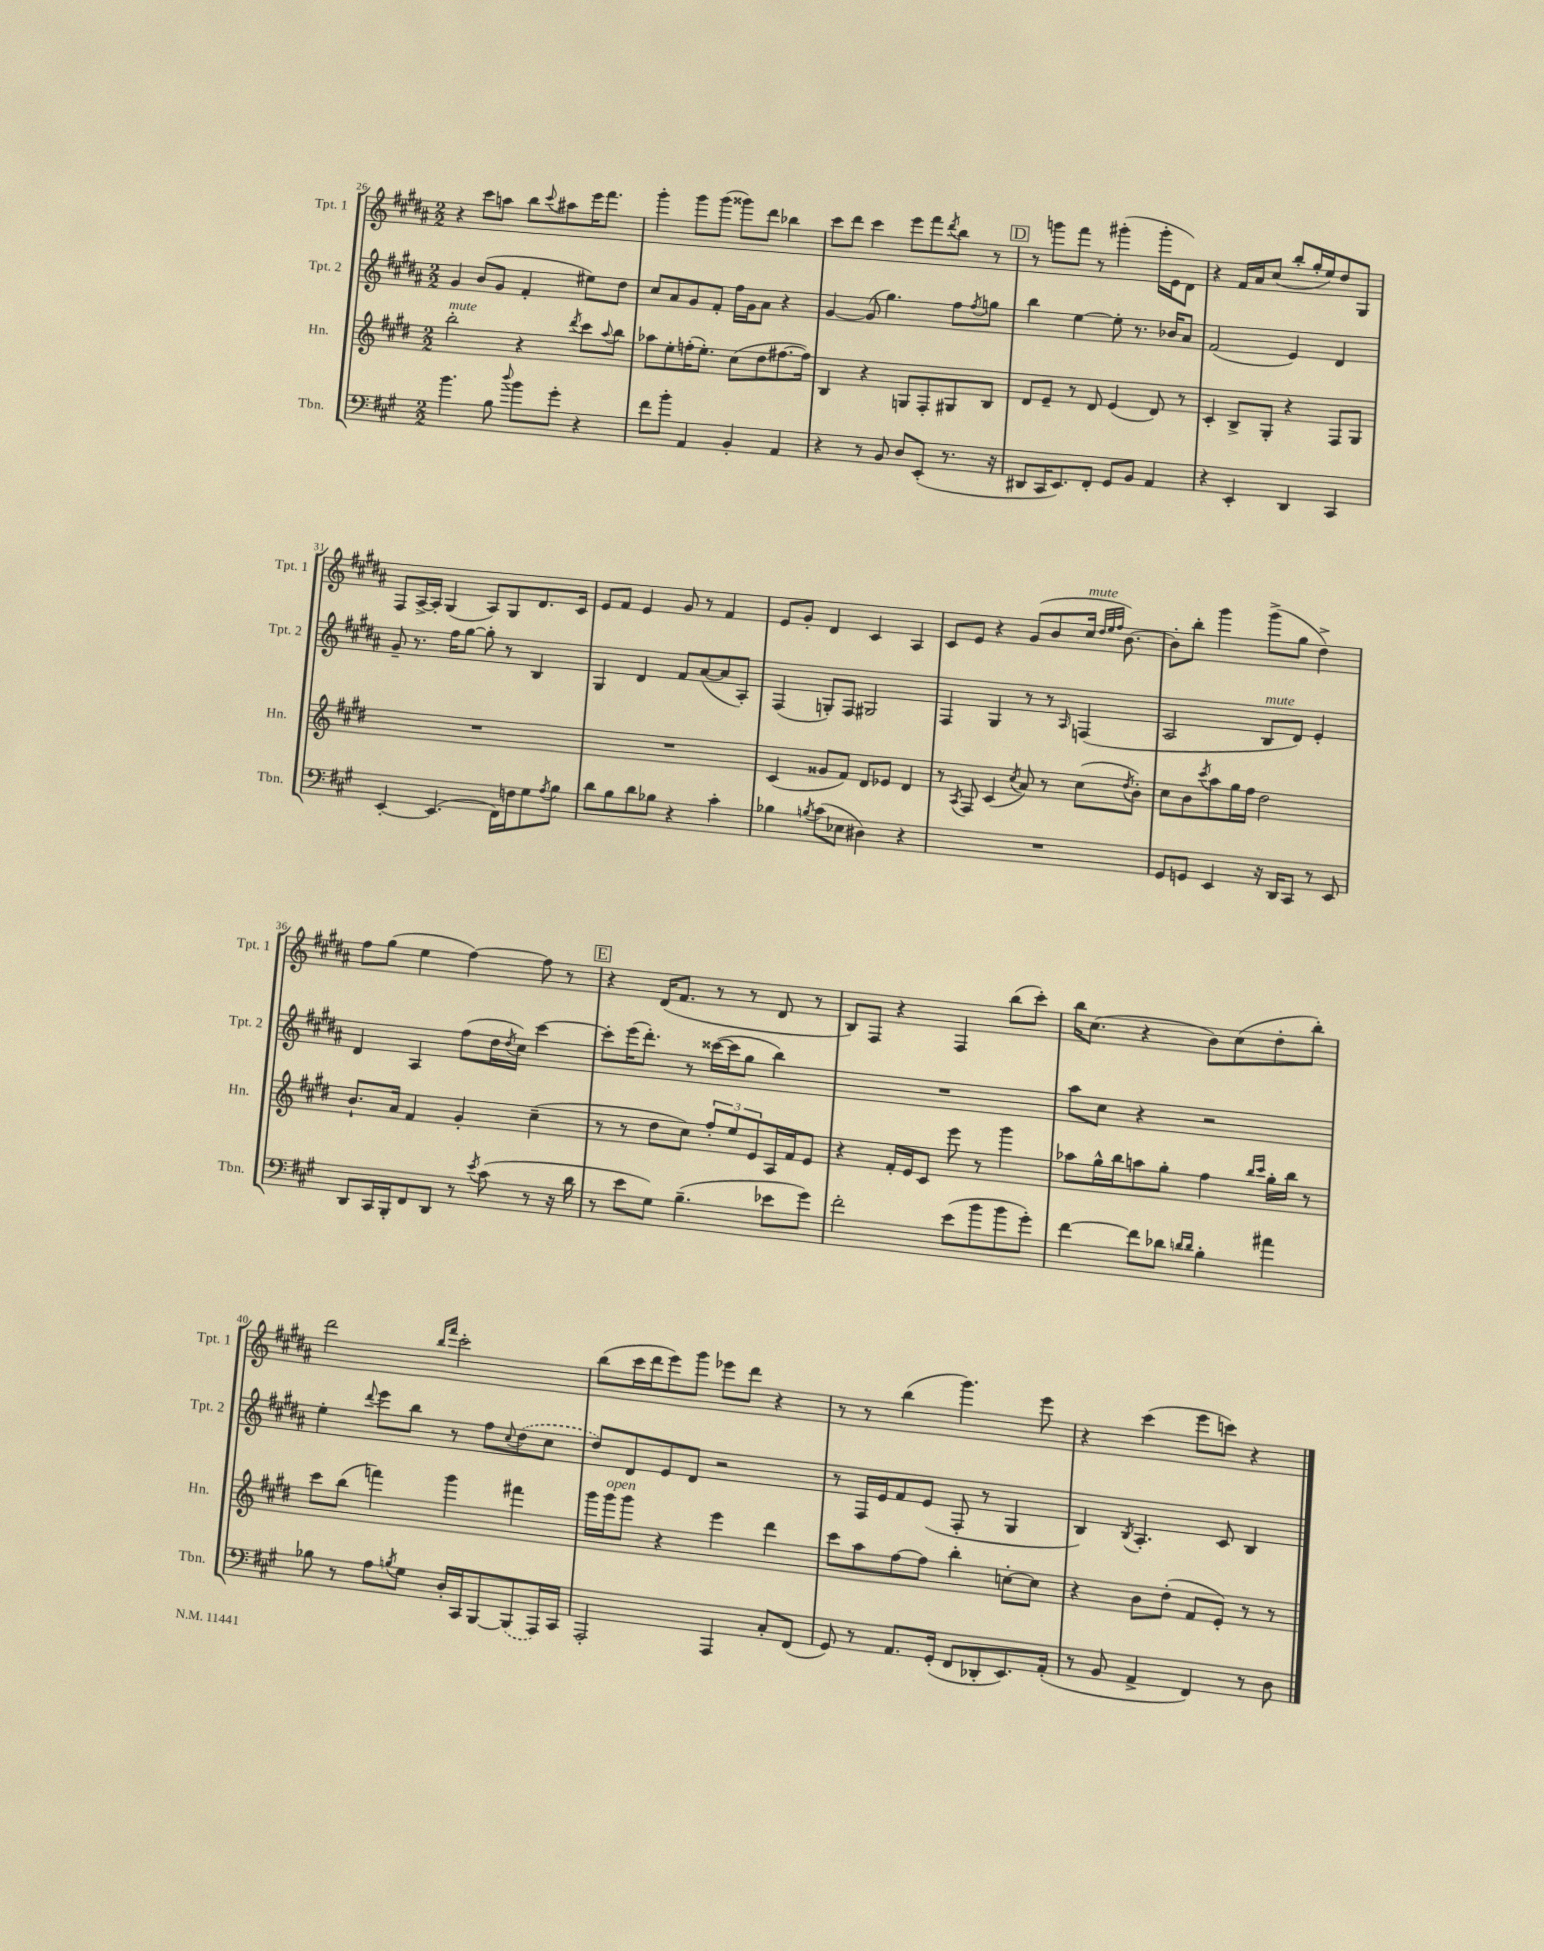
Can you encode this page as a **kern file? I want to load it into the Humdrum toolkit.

**kern	**kern	**kern	**kern
*staff4	*staff3	*staff2	*staff1
*clefF4	*clefG2	*clefG2	*clefG2
*k[f#c#g#]	*k[f#c#g#d#]	*k[f#c#g#d#a#]	*k[f#c#g#d#a#]
*M2/2	*M2/2	*M2/2	*M2/2
4.b	2bb'	4g#	4r
.	.	(8b	8ccc#
8B	.	8g#	8aa
8qqdd	.	.	.
8b	4r	4f#'	8bb
.	.	.	8qqccc#
8g#'	.	.	8aa#
.	8qddd#	.	.
4r	8ccc#	8ee#)	16eee
.	.	.	8.fff#
.	8qqaa	.	.
.	8bb	8dd#	.
=	=	=	=
8f#	8aa-	8cc#	4ggg#'
8b'	8ee'	8a#	.
4AA	(16ff'	8g#	8ggg#
.	8.ee')	.	.
.	.	8f#'	(8ggg#
4BB'	(8cc#	16ff#	8ggg##)
.	.	16g#	.
.	8dd#	8a#	8ddd#
4AA	[8.ff#	4r	4bb-
.	16ff#])	.	.
=	=	=	=
4r	4B	[4g#	8ccc#
.	.	.	8ddd#
8r	4r	(8g#]	4ccc#
8BB	.	4.gg#)	.
8D	8G	.	8eee
(8EE'	8F#'	.	8fff#
.	.	.	8qddd#
8.r	8G#	8ff#	8bb
.	.	8qff#	.
.	8B	8gg	8r
16r	.	.	.
=	=	=	=
8DD#	8d#	4bb	8r
16CC#	8e~	.	8ggg
8.EE)	.	.	.
.	8r	[4ee	8fff#
8FF#'	8d#	.	8r
8GG#	(4e	8ee']	(4ggg#'
8BB	.	8.r	.
4AA	8d#)	.	16ggg#'
.	.	16b-	16e
.	8r	8a#	8d#)
=	=	=	=
4r	4c#'	(2f#	4r
4EE'	8B^	.	16f#
.	.	.	16a#
.	8G#'	.	(8cc#
4DD	4r	4e)	8bb'
.	.	.	16gg#'
.	.	.	16ee)
4CC#	8F#	4d#	8dd#
.	8G#	.	8G#
=	=	=	=
[4EE'	1r	8g#~	8F#
.	.	8.r	[16A#^
.	.	.	16A#']
(4.EE]	.	.	(4G#
.	.	16ff#	.
.	.	[8gg#	.
.	.	8gg#']	8A#)
16FF#)	.	8r	8G#
16F	.	.	.
8G#	.	4B	8.d#
8qA	.	.	.
8B	.	.	.
.	.	.	16c#
=	=	=	=
8d	1r	4G#	8e
8B	.	.	8f#
8d	.	4d#	4e
8B-	.	.	.
4r	.	8f#	8g#
.	.	([8a#	8r
4c#'	.	8a#]	4f#
.	.	8A#')	.
=	=	=	=
4B-	(4c#	(4F#	8e
.	.	.	8g#'
8qB	.	.	.
(8c#	8g##	8G')	4d#
8E-	8f#)	8F#	.
4D#)	8d#	2G#	4c#
.	8e-	.	.
4r	4d#	.	4A#
=	=	=	=
1r	8r	4F#	8c#
.	8qA	.	.
.	8F#	.	8e
.	(4c#	4G#	4r
.	8qcc#	.	.
.	8a)	8r	(8g#
.	8r	8r	8b
.	.	16qqA#	.
.	(8cc#	(4F	16cc#
.	.	.	32qqdd#
.	.	.	32qqee
.	.	.	32qqff#
.	.	.	[8.b)
.	8qdd#	.	.
.	8b')	.	.
=	=	=	=
8GG#	8cc#	2A#	8b']
8GG	8b	.	8bb'
.	8qccc#	.	.
4EE	8aa	.	4ggg#
.	16gg#	.	.
.	16ff#	.	.
16r	2dd#	8B	(8ggg#^
16DD	.	.	.
8CC#	.	8d#)	8gg#
8r	.	4e'	4dd#^)
8EE	.	.	.
=	=	=	=
8DD	8.b`	4d#	8ff#
16CC#	.	.	(8gg#
16BBB'	16a	.	.
8FF#	4f#	4A#	4ee
8DD	.	.	.
8r	4g#'	(8ff#	[4ff#)
8qe	.	.	.
(8c#	.	16dd#	.
.	.	8qdd#	.
.	.	16cc#)	.
8r	(4cc#~	[4ccc#	8ff#]
16r	.	.	8r
16d	.	.	.
=	=	=	=
8r	8r	8ccc#']	4r
8e	8r	(16eee	.
.	.	8.ddd#')	.
8G#)	8dd#	.	(16d#
.	.	.	8.f#
(4.B~	8cc#)	8r	.
.	12ff#'	([16ccc##	8r
.	.	16ccc##]	.
.	12ee	.	.
.	.	8gg#	8r
.	12e	.	.
8e-	16A	4bb)	8d#
.	16f#	.	.
8g#)	8e	.	8r
=	=	=	=
2f#'	4r	1r	8B)
.	.	.	8F#
.	16f#'	.	4r
.	16e	.	.
.	8c#	.	.
(8e	8eee	.	4F#
8b	8r	.	.
8b	4ggg#	.	(8bb
8g#')	.	.	8ccc#')
=	=	=	=
[4f#	8aa-	8aa#	16bb
.	.	.	(8.cc#
.	16gg#^^	8cc#	.
.	16bb	.	.
8f#]	8aa	4r	4r
8d-	8gg#'	.	.
16qqd	.	.	.
16qqd	.	.	.
4B'	4ff#	2r	8b)
.	.	.	(8cc#
.	16qqbb	.	.
.	16qqccc#	.	.
4a#	16gg#'	.	8dd#'
.	16bb	.	.
.	8r	.	8bb')
=	=	=	=
8B-	8ccc#	4ee'	2ddd#
8r	(8bb	.	.
.	.	8qqddd#	.
8A	4fff)	8eee	.
8qB	.	.	.
8G#	.	8bb	.
.	.	.	16qqbb
.	.	.	16qqfff#
16D'	4ggg#	8r	2ccc#'
16CC#	.	.	.
[8BBB	.	8ff#	.
.	.	8qqcc#	.
(8BBB]	4fff#	(8dd#	.
16AAA)	.	8cc#	.
16CC#	.	.	.
=	=	=	=
2AAA'	16ggg#	8dd#)	(8bb
.	16ggg#	.	.
.	8ggg#	8d#	16ccc#
.	.	.	16ddd#
.	4r	8e	8eee)
.	.	8d#	8ggg#
4AAA	4eee	2r	8eee-
.	.	.	8ddd#
8C#'	4ddd#	.	4r
(8FF#	.	.	.
=	=	=	=
8GG#)	8ccc#	8r	8r
8r	8aa	16F#	8r
.	.	16e	.
8.AA	[8ff#	8f#	(4bb
.	8ff#]	(8e	.
(16GG#'	.	.	.
8FF#	4bb'	8F#'	4.ggg#)
8DD-'	.	8r	.
8.EE)	[8cc'	4G#	.
.	8cc]	.	8eee
(16AA'	.	.	.
=	=	=	=
8r	4r	4B)	4r
8BB	.	.	.
.	.	8qB	.
4AA^	8b	4.A#'	(4ccc#
.	(8dd#'	.	.
4FF#)	8f#	.	8eee
.	8e')	8c#	8ccc)
8r	8r	4B	4r
8D	8r	.	.
==	==	==	==
*-	*-	*-	*-
